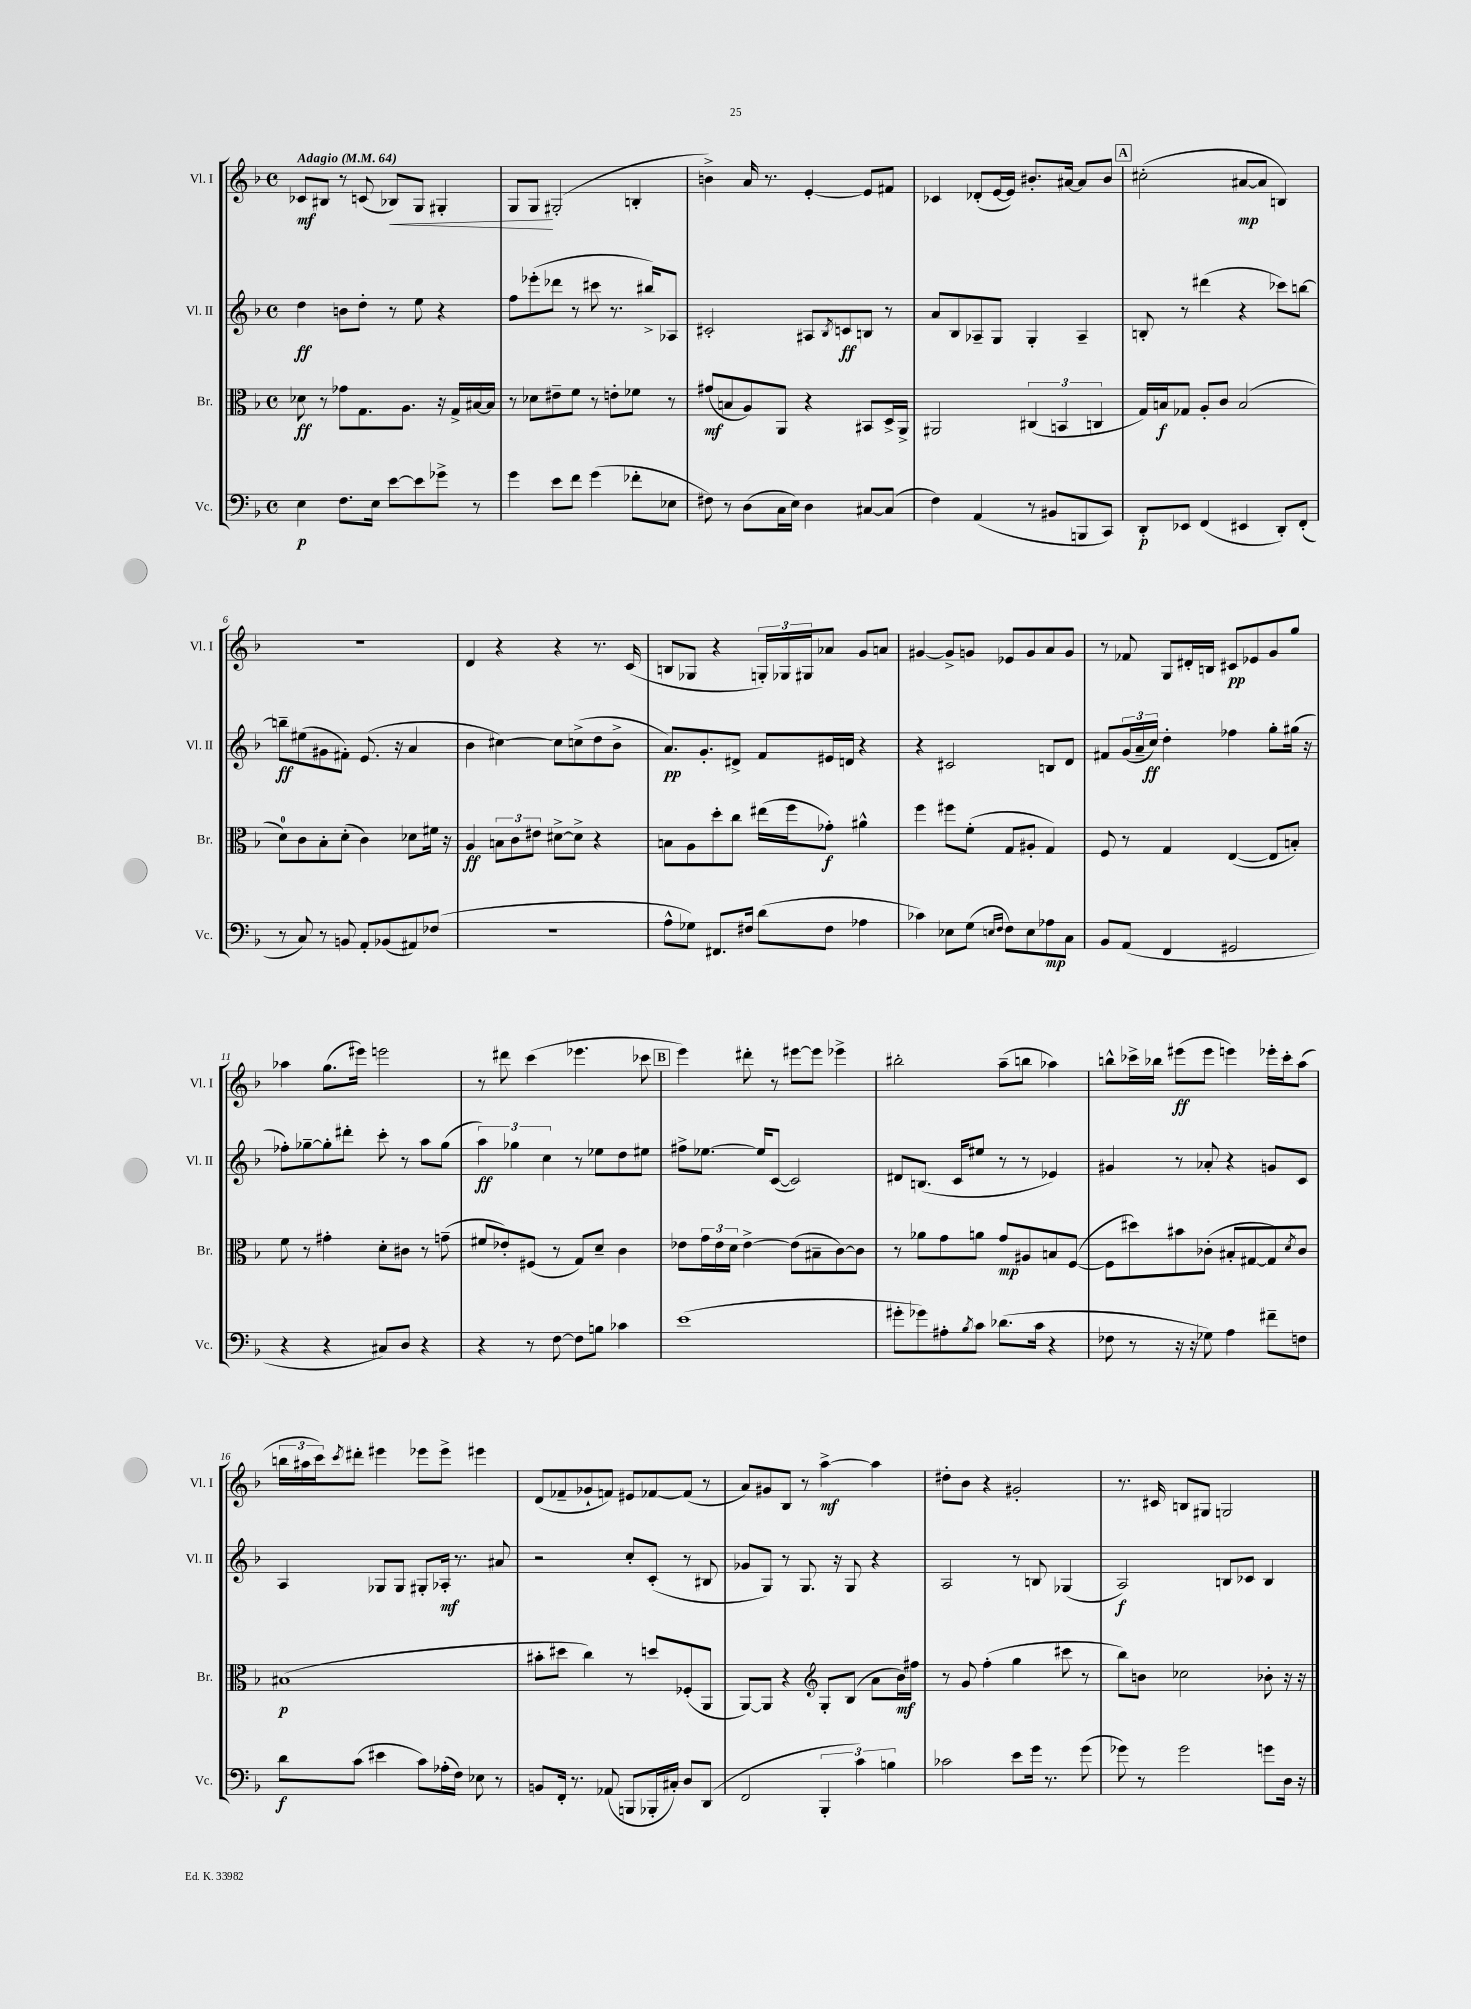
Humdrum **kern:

**kern	**kern	**kern	**kern
*staff4	*staff3	*staff2	*staff1
*clefF4	*clefC3	*clefG2	*clefG2
*k[b-]	*k[b-]	*k[b-]	*k[b-]
*M4/4	*M4/4	*M4/4	*M4/4
*met(c)	*met(c)	*met(c)	*met(c)
*MM64	*MM64	*MM64	*MM64
4E	8d-	4dd	8c-
.	8r	.	8B#
8.F	8g-	8b	8r
.	8.G	8dd'	(8c
16E	.	.	.
[8e	.	8r	8B-)
.	8.A	.	.
8e]	.	8ee	8G
8g-^	16r	4r	4G#'
.	16G^	.	.
8r	[16B#	.	.
.	16B#]	.	.
=	=	=	=
4g	8r	8ff	8G
.	8d-	(8eee-'	8G
8e	8e#~	8ddd-	(2G#'
8f	8f	8r	.
(4g	8r	8ccc#	.
.	8e'	8.r	.
8f-'	8f-	.	4B'
.	.	16bb#^)	.
8E-	8r	8A-	.
=	=	=	=
8F#)	(8g#	2c#'	4b^)
8r	8B	.	.
(8D	8A)	.	16a
.	.	.	8.r
16C	8AA	.	.
16E)	.	.	.
4D	4r	8A#	[4e'
.	.	8qB-	.
.	.	8c	.
[8C#	8BB#	8B	8e]
(8C#]	16D^	8r	8f#
.	16AA^	.	.
=	=	=	=
4F)	2AA#	8a	4c-
.	.	8B-	.
(4AA	.	8A-~	(8d-'
.	.	8G	[16e
.	.	.	16e])
8r	(6C#	4G'	8.b#'
8BB#	.	.	.
.	6BB	.	.
.	.	.	[16a#
8BBB	.	4A-~	8a#]
.	6C	.	.
8CC)	.	.	8b#
=	=	=	=
8DD'	16G)	8B'	(2cc#'
.	16B	.	.
8EE-	8G-	8r	.
(4FF	8A'	(4ddd#	.
.	8c	.	.
4EE#	(2B	4r	[8a#
.	.	.	8a#]
8DD')	.	8ccc-)	4B)
(8FF'	.	[8bb	.
=	=	=	=
8r	8d)	8bb~]	1r
8C)	8c	(8ee#	.
8r	8B-'	8g#	.
8BB	(8d'	8f#')	.
8AA'	4c)	(8.e	.
(8BB-	.	.	.
.	.	16r	.
8AA#)	8d-	4a	.
(8F-	16f#	.	.
.	16r	.	.
=	=	=	=
1r	4A	4b-	4d
.	12B	[4cc#)	4r
.	12c	.	.
.	12e#	.	.
.	[8d#^	8cc#]	4r
.	8d#^]	(8cc^	.
.	4r	8dd	8.r
.	.	8b-^	.
.	.	.	(16c
=	=	=	=
8A^^	8B	8.a)	8B
8G-)	8A	.	8G-
.	.	8.g'	.
8.FF#	8dd'	.	4r
.	8cc	8d#^	.
16F#	.	.	.
(8d	(16ee#	8f	24G')
.	.	.	24G-
.	16ff	.	.
.	.	.	24G#
8F#	8g-')	16e#	8a-
.	.	16d	.
4A-	4a#^^	4r	8g
.	.	.	8a
=	=	=	=
4c-)	4ff	4r	[4g#
8E-	8ff#	2c#	8g#^]
(8G	(8f'	.	8g
16qqE	.	.	.
16qqF	.	.	.
8F)	8G	.	8e-
8E	8A#'	.	8g
8A-	4G)	8B	8a
8C	.	8d	8g
=	=	=	=
8BB-	8F	8f#	8r
(8AA	8r	(24g	8f-
.	.	24a~	.
.	.	24cc)	.
4FF	4G	4dd'	8G
.	.	.	16d#'
.	.	.	16B
2GG#	([4E	4ff-	8c#
.	.	.	8e-
.	8E]	8gg'	8g
.	8B')	(16gg#	8gg
.	.	16r	.
=	=	=	=
4r	8f	8ff-')	4aa-
.	8r	[8gg-~	.
4r	4g#'	8gg-']	(8.gg
.	.	8ddd#'	.
.	.	.	16eee#)
8C#)	8d'	8ccc'	2eee
8D	8c#	8r	.
4r	8r	8aa	.
.	(8g~	(8gg-	.
=	=	=	=
4r	8f#	6aa)	8r
.	8e-')	.	8ddd#
.	.	6gg-	.
8r	(8F#	.	(4ccc
.	.	6cc	.
[8F	8r	.	.
8F]	8G)	8r	4.eee-
8B	8d~	8ee-	.
4c-	4c	8dd	.
.	.	8ee#	8ccc-
=	=	=	=
(1e	8e-	8ff#^	4eee)
.	24g	[8.ee-	.
.	24e-	.	.
.	24d	.	.
.	[4e-^	.	8ddd#'
.	.	16ee-]	.
.	.	([8c	8r
.	(8e-]	2c])	[8eee#
.	8B#~	.	8eee#]
.	[8c)	.	4eee-^
.	8c]	.	.
=	=	=	=
8g#'	8r	8d#	2bb#'
8g-)	8a-	(8.B	.
8A#'	8g	.	.
.	.	16c	.
8qB-	.	.	.
8c	8a	8ee#	.
(8.d-	8g	8r	(8aa~
.	8A#	8r	8bb
16c	.	.	.
4r	8B	4e-)	4aa-)
.	([8F	.	.
=	=	=	=
8F-	8F]	4g#	8bb^^
8r	8dd#)	.	16ccc-^
.	.	.	16bb-
16r	8b#	8r	(8eee#
16r	.	.	.
8G-)	(8c-'	8a-'	8eee#
4A	8B#'	4r	4eee)
.	[8G#	.	.
8f#~	8G#])	8g	16eee-'
.	.	.	16ccc-'
.	8qd	.	.
8F	8c-	8c	(8aa
=	=	=	=
8d	(1B#	4A	24bb
.	.	.	24aa#
.	.	.	24ccc)
.	.	.	8qccc
(8c	.	.	8ddd#'
4e#	.	8G-	4eee#
.	.	8G-	.
8c)	.	8G#'	8eee-
(16A-'	.	16A-'	8eee-^
16F)	.	8.r	.
8E-	.	.	4eee#
8r	.	8a#	.
=	=	=	=
8BB	8b#'	2r	(8d
16FF'	8dd#	.	8f-~
8.r	.	.	.
.	4cc)	.	8g-`
(8AA-	.	.	8f)
8BBB	8r	8cc'	8e#
16BBB-'	8dd	(8c'	[8f-
16C#')	.	.	.
8D	(8F-'	8r	(8f-]
(8DD	8AA	8B#	8r
=	=	=	=
2FF	[8AA)	8g-	8a)
.	8AA]	8G)	8g#
.	4r	8r	8B-
.	.	8.G	8r
*	*clefG2	*	*
6BBB-'	8G'	.	[4aa^
.	.	16r	.
.	(8B-	8G	.
6c)	.	.	.
.	8a	4r	4aa]
6B	.	.	.
.	16b-)	.	.
.	16ff#	.	.
=	=	=	=
2c-	8r	2A	8dd#'
.	8g	.	8b-
.	(4ff'	.	4r
8e	4gg	8r	2g#'
16g	.	8B	.
8.r	.	.	.
.	8ccc#	(4G-	.
(8g	8r	.	.
=	=	=	=
8g-)	8bb-)	2A)	8.r
8r	8b	.	.
.	.	.	16c#
2g-	2cc-	.	8B
.	.	.	8G#
.	.	8B	2G
.	.	8c-	.
8g	8b-'	4B	.
16D	16r	.	.
16r	16r	.	.
==	==	==	==
*-	*-	*-	*-
